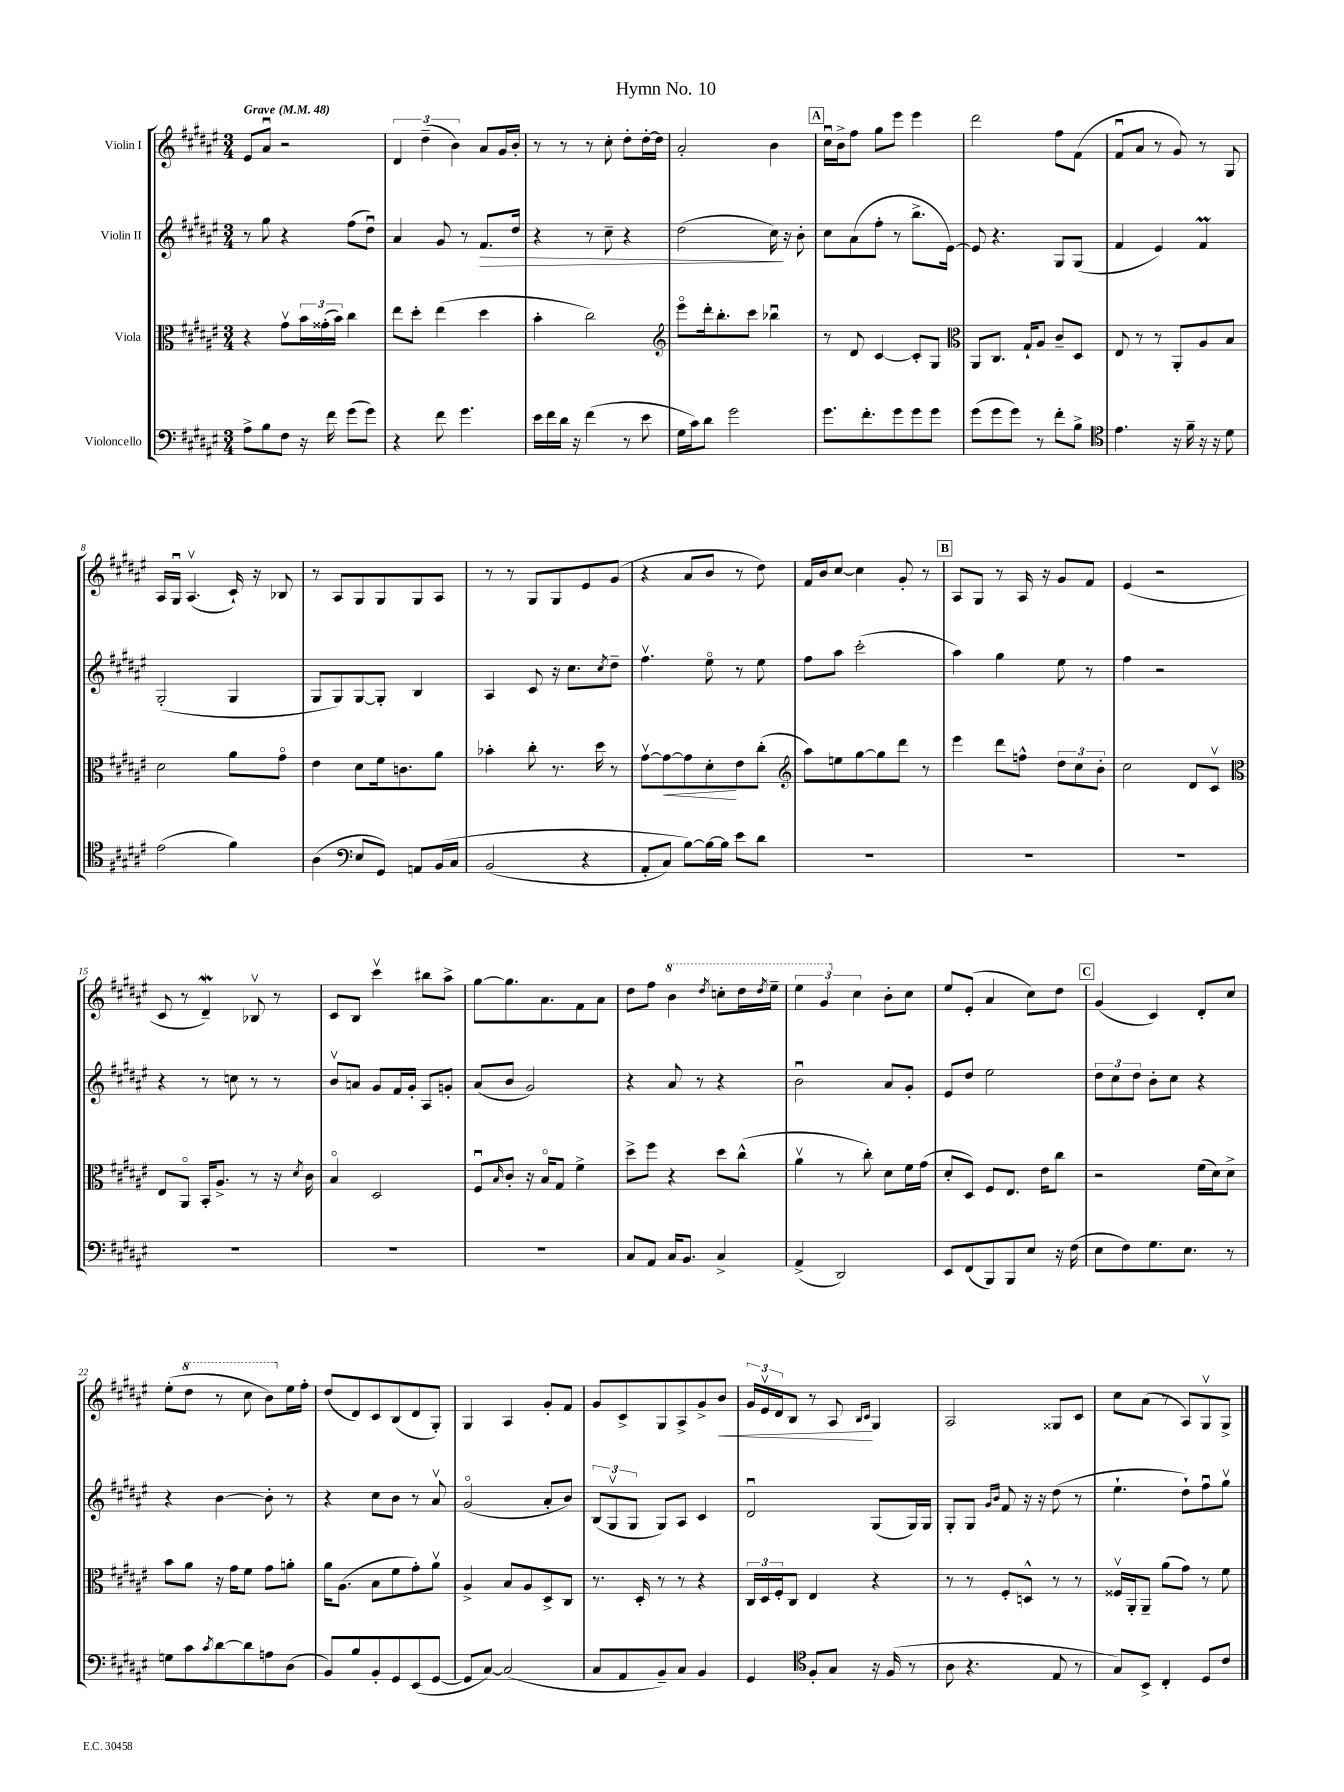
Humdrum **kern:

**kern	**kern	**kern	**kern
*staff4	*staff3	*staff2	*staff1
*clefF4	*clefC3	*clefG2	*clefG2
*k[f#c#g#d#a#e#]	*k[f#c#g#d#a#e#]	*k[f#c#g#d#a#e#]	*k[f#c#g#d#a#e#]
*M3/4	*M3/4	*M3/4	*M3/4
*MM48	*MM48	*MM48	*MM48
8A#^	4r	8r	8e#
8B	.	8gg#	8a#u
8F#	8g#v	4r	2r
16r	24b	.	.
.	(24g##'	.	.
16f#	.	.	.
.	24b)	.	.
(8g#	4cc#	(8ff#	.
8g#)	.	8dd#u)	.
=	=	=	=
4r	8ee#	4a#	6d#
.	8dd#'	.	.
.	.	.	(6dd#~
8f#	(4ee#	8g#	.
.	.	.	6b)
4.g#	.	8r	.
.	4dd#	8.f#	8a#
.	.	.	16g#
.	.	16dd#	16b'
=	=	=	=
16e#	4b'	4r	8r
16f#	.	.	.
16d#	.	.	8r
16r	.	.	.
(4f#	2cc#)	8r	8r
.	.	8cc#~	8cc#'
8r	.	4r	8dd#'
8e#	.	.	[16dd#'
.	.	.	16dd#]
=	=	=	=
*	*clefG2	*	*
16G#	8eee#o	(2dd#	2a#'
16c#)	.	.	.
8d#	16ddd#'	.	.
.	8.bb'	.	.
2g#	.	.	.
.	8ccc#	.	.
.	4bb-u	16cc#)	4b
.	.	16r	.
.	.	8b'	.
=	=	=	=
8.g#	8r	8cc#	16cc#u
.	.	.	16b^
.	8d#	(8a#	8ff#
8.f#'	.	.	.
.	[4c#	8ff#'	8gg#
8g#	.	8r	8eee#
8g#	8c#']	8.bb^	4eee#
8g#	8G#	.	.
.	.	[16e#)	.
=	=	=	=
*	*clefC3	*	*
(8g#	8AA#	8e#]	2ddd#
8g#	8.C#	4.r	.
8g#)	.	.	.
.	16G#`	.	.
8r	8A#	.	.
8f#'	8c#~	8G#	8ff#
8B^	8D#	(8G#	(8f#
=	=	=	=
*clefC4	*	*	*
4.e#	8E#	4f#	8f#u
.	8r	.	8a#
.	8r	4e#)	8r
16r	8AA#'	.	8g#)
16f#~	.	.	.
16r	8A#	4f#	8r
16r	.	.	.
8d#	8B	.	8G#
=	=	=	=
(2e#	2d#	(2G#'	16A#
.	.	.	16G#u
.	.	.	(4.A#v
4f#)	8a#	4G#	16c#`)
.	.	.	16r
.	8g#o	.	8B-
=	=	=	=
(4A#	4e#	8G#	8r
.	.	8G#)	8A#
*clefF4	*	*	*
8E#	8d#	[8G#	8G#
8GG#)	16f#	8G#']	8G#
.	8.c	.	.
8AA	.	4B	8G#
&(16BB	8a#	.	8A#
16C#	.	.	.
=	=	=	=
(2BB	4b-'	4A#	8r
.	.	.	8r
.	8cc#'	8c#	8G#
.	8.r	16r	8G#
.	.	8.cc#	.
4r	.	.	8e#
.	16dd#	.	.
.	.	8qcc#	.
.	8r	8dd#~	(8g#
=	=	=	=
8AA#'	[8g#v	4.ff#v	4r
8C#)	8g#_	.	.
[8B&)	8g#]	.	8a#
16B_	8d#'	8ee#o	8b
16B]	.	.	.
8e#	8e#	8r	8r
8d#	(8cc#'	8ee#	8dd#)
=	=	=	=
*	*clefG2	*	*
2.r	8aa#)	8ff#	16f#
.	.	.	16b
.	8ee	8aa#	[8cc#
.	[8gg#	(2ccc#'	4cc#]
.	8gg#]	.	.
.	8ddd#	.	8g#'
.	8r	.	8r
=	=	=	=
2.r	4eee#	4aa#)	8A#
.	.	.	8G#
.	8ddd#	4gg#	8r
.	8ff^^	.	16A#
.	.	.	16r
.	12dd#	8ee#	8g#
.	12cc#	.	.
.	.	8r	8f#
.	12b'	.	.
=	=	=	=
2.r	2cc#	4ff#	(4e#
.	.	2r	2r
.	8d#	.	.
.	8c#v	.	.
=	=	=	=
*	*clefC3	*	*
2.r	8E#	4r	8c#
.	8AA#o	.	8r
.	16BB'	8r	4d#~)
.	8.A#^	.	.
.	.	8cc	.
.	8r	8r	8B-v
.	16r	8r	8r
.	8qd#	.	.
.	16c#	.	.
=	=	=	=
2.r	4Bo	8bv	8c#
.	.	8a	8B
.	2D#	8g#	4ccc#v
.	.	16f#	.
.	.	16g#'	.
.	.	8A#	8bb#
.	.	8g'	8aa#^
=	=	=	=
2.r	8F#u	(8a#	[8gg#
.	16qqB	.	.
.	8c#'	8b	8.gg#]
.	16r	2g#)	.
.	16Bo	.	8.a#
.	8G#	.	.
.	4f#^	.	8f#
.	.	.	8a#
=	=	=	=
8C#	8dd#^	4r	8dd#
8AA#	8ff#	.	8ff#
16C#	4r	8a#	4bb
8.BB	.	.	.
.	.	8r	.
.	.	.	8qddd#
4C#^	8dd#	4r	8ccc'
.	(8cc#^^	.	16ddd#
.	.	.	8qddd#
.	.	.	16eee#~
=	=	=	=
(4AA#^	4a#v	2bu	6eee#
.	.	.	6gg#
2DD#)	8r	.	.
.	.	.	6cc#
.	8cc#')	.	.
.	8d#	8a#	8b'
.	16f#	8g#'	8cc#
.	(16g#	.	.
=	=	=	=
8EE#	8d#'	8e#	8ee#
(8FF#	8D#)	8dd#	(8e#'
8BBB)	8F#	2ee#	4a#
8BBB	8.E#	.	.
8E#	.	.	8cc#)
.	16e#	.	.
16r	8cc#	.	8dd#
(16F#	.	.	.
=	=	=	=
8E#	2r	12dd#	(4g#
.	.	12cc#	.
8F#)	.	.	.
.	.	12dd#	.
8.G#	.	8b'	4c#)
.	.	8cc#	.
8.E#	.	.	.
.	(16f#	4r	8d#'
.	16d#)	.	.
8r	8d#^	.	8cc#
=	=	=	=
8G	8b	4r	(8ee#'
8c#	8a#	.	8ddd#
8qc#	.	.	.
[8d#	16r	[4b	8r
.	16g#	.	.
8d#]	8f#	.	8ccc#
8A	8g#	8b']	8bb)
(8D#	8a'	8r	16ee#
.	.	.	16ff#'
=	=	=	=
8BB)	16a#	4r	(8dd#
.	(8.A#	.	.
8B	.	.	8d#)
8BB'	8B	8cc#	8c#
8GG#	8f#	8b	(8B
(8EE#	8g#')	8r	8d#
[8GG#	8a#v	8a#v	8G#')
=	=	=	=
8GG#]	4A#^	(2g#o	4G#
[8C#)	.	.	.
(2C#]	8B	.	4A#
.	8A#	.	.
.	8D#^	8a#'	8g#'
.	8C#	8b)	8f#
=	=	=	=
8C#	8.r	(12B	8g#
.	.	12G#v	.
8AA#	.	.	8c#^
.	.	12G#	.
.	16D#'	.	.
8BB~)	8r	8G#)	8G#
8C#	8r	8A#	8A#^
4BB	4r	4c#	8g#^
.	.	.	8b
=	=	=	=
4GG#	24C#	2d#u	24g#
.	24D#	.	24e#v
.	24F#'	.	24d#
.	8C#	.	8B
*clefC4	*	*	*
8F#'	4E#	.	8r
8G#	.	.	8A#
.	.	.	16qqB
.	.	.	16qqc#
16r	4r	(8G#	4G#
(16F#	.	.	.
8r	.	16G#)	.
.	.	16G#	.
=	=	=	=
8A#	8r	8G#'	2A#
4.r	8r	8G#	.
.	.	16qqg#	.
.	.	16qqb	.
.	8F#'	8f#	.
.	8D^^	16r	.
.	.	16r	.
8E#	8r	(8dd#	8G##
8r	8r	8r	8c#
=	=	=	=
8G#)	16F##v	4.ee#`	8cc#
.	16AA#'	.	.
8BB^	8AA#~	.	(8a#
4C#'	(8a#	.	8r
.	8g#)	8dd#`)	8A#)
8D#	8r	8ff#u	8G#v
8c#	8f#	8gg#v	8G#^
==	==	==	==
*-	*-	*-	*-
